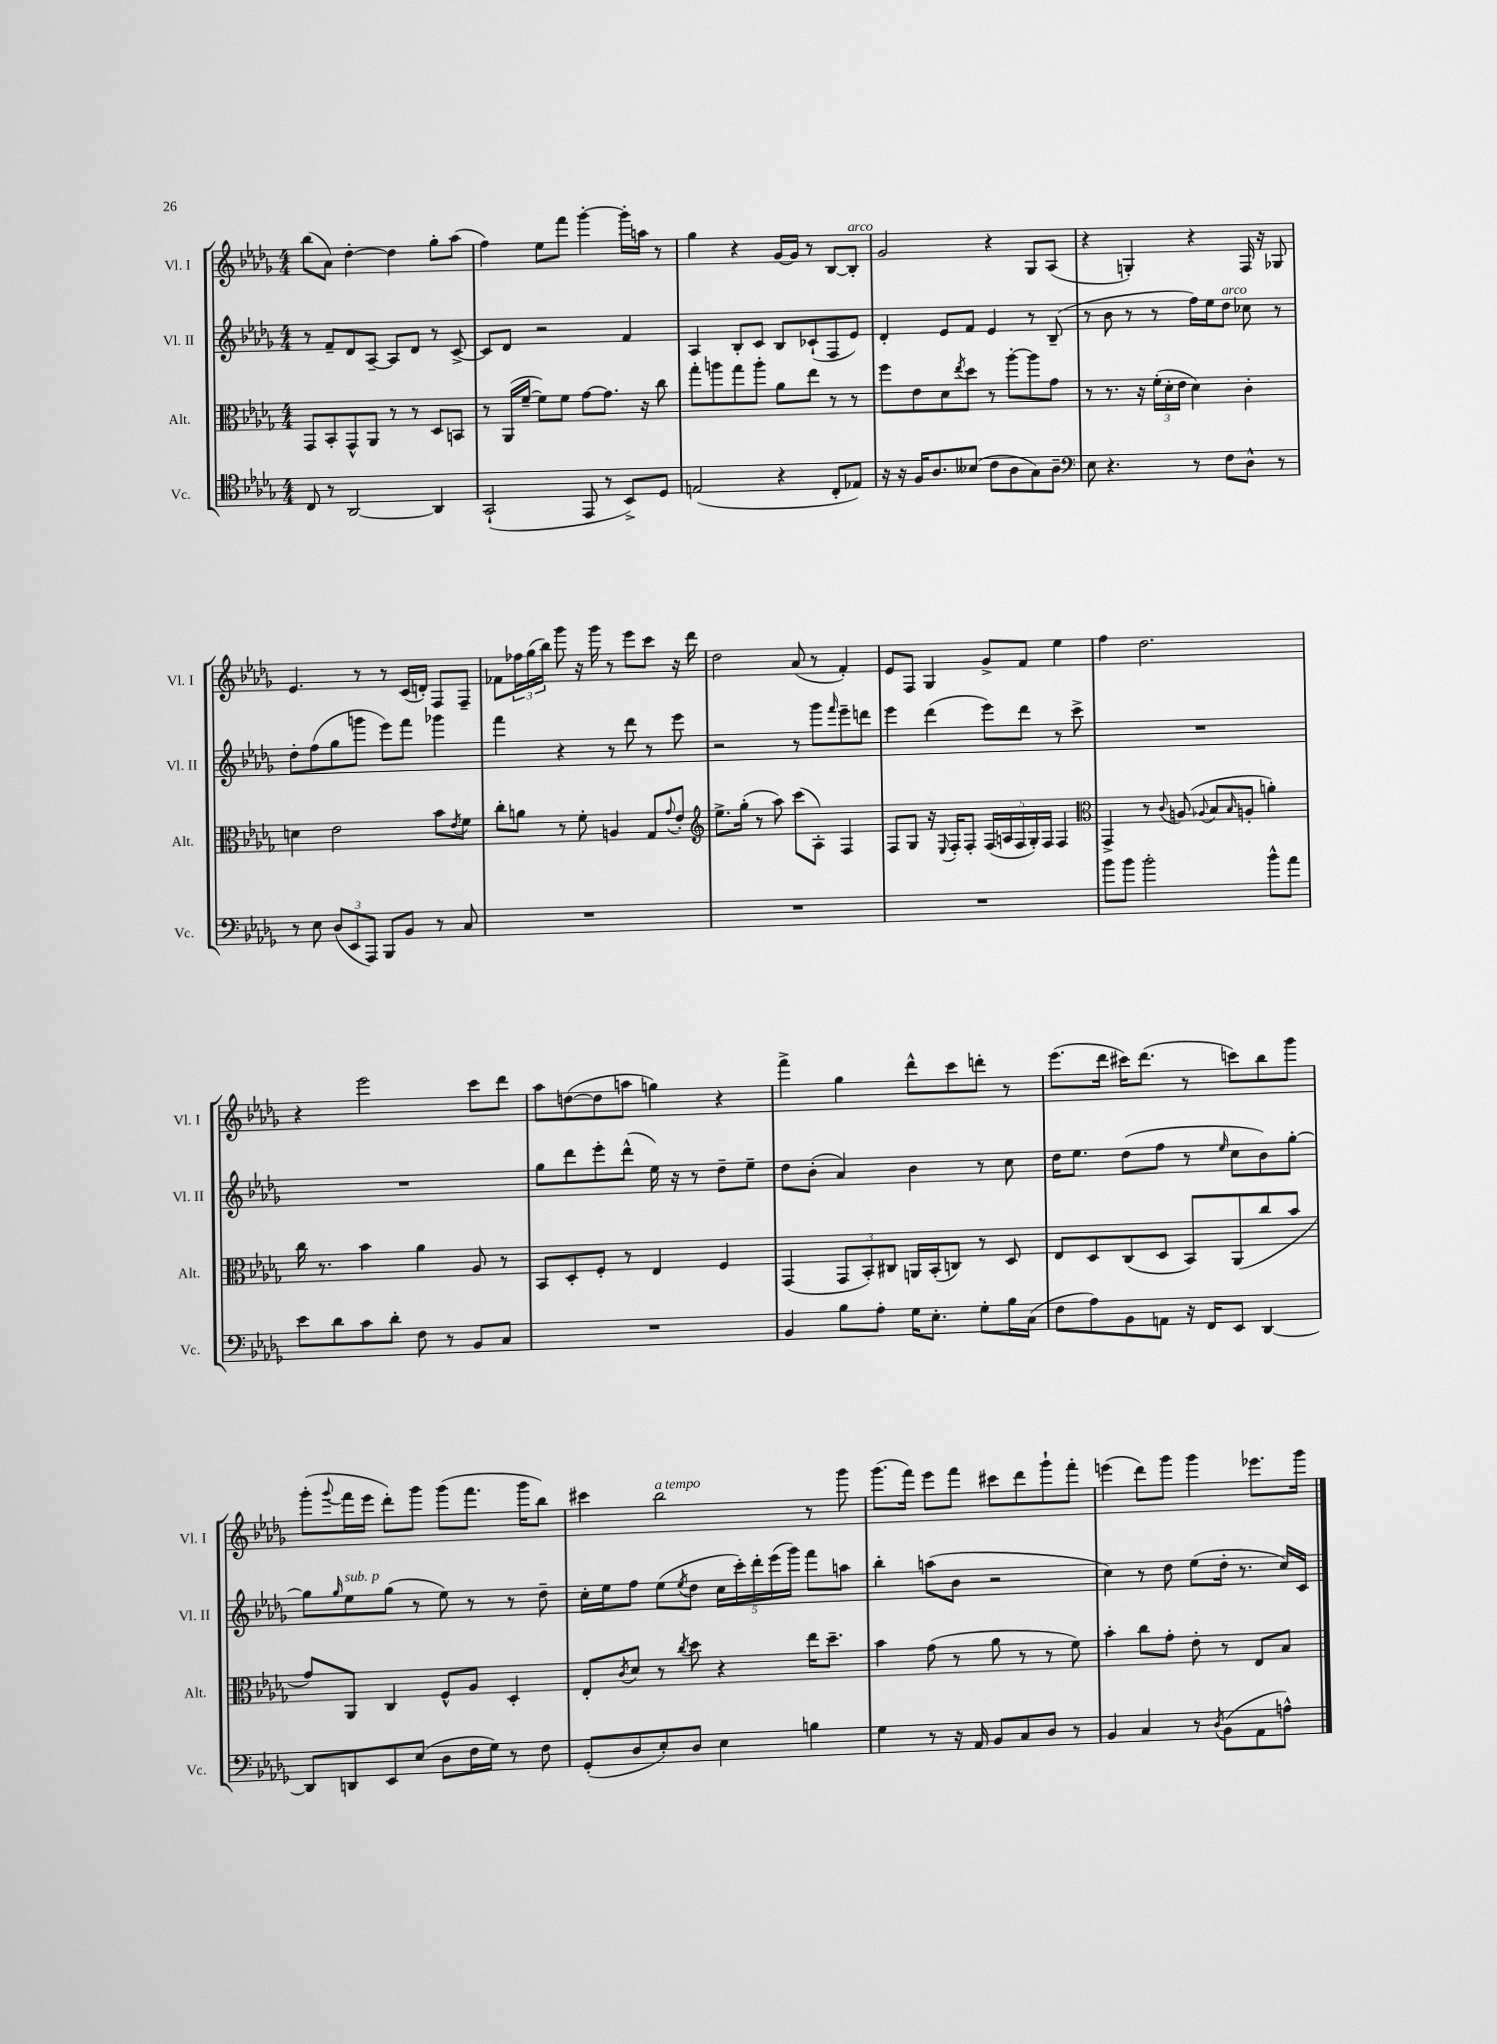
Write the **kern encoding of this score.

**kern	**kern	**kern	**kern
*part4	*part3	*part2	*part1
*staff4	*staff3	*staff2	*staff1
*I"Vc.	*I"Alt.	*I"Vl. II	*I"Vl. I
*I'Vc.	*I'Alt.	*I'Vl. II	*I'Vl. I
*clefC4	*clefC3	*clefG2	*clefG2
*k[b-e-a-d-g-]	*k[b-e-a-d-g-]	*k[b-e-a-d-g-]	*k[b-e-a-d-g-]
*M4/4	*M4/4	*M4/4	*M4/4
=15	=15	=15	=15
8C/	8GG-/L	8r	(8bb-\L
8r	8BB-'/	8f~/L	8a-\J)
[2AA-/	8GG-^^/	8d-/	[4dd-'\
.	8AA-/J	[8A-~/J	.
.	8r	8A-/L]	4dd-\]
.	8r	8d-/J	.
4AA-/]	8D-/L	8r	8gg-'\L
.	8BBn/J	[8c^/	(8aa-\J
=16	=16	=16	=16
(2GG-`/	8r	8c/L]	4ff\)
.	(16AA-/LL	8d-/J	.
.	[16f~/JJ	.	.
.	8f\L])	2r	8ee-\L
.	8f\J	.	8fff\J
8EE-/	[8g-\L	.	[4ggg-'\
8r	8.g-\J]	.	.
8BB-^/L)	.	4f/	16ggg-'\LL]
.	16r	.	16aan\JJ
8D-/J	8cc\	.	8r
=17	=17	=17	=17
(2En/	8gg-'\L	4A-/	4gg-\
.	8aan\	.	.
.	8gg-\	8B-'/L	4r
.	8aa'\J	8c/J	.
4r	8a-\L	8B-/L	[16g-/LL
.	.	.	16g-/JJ]
.	8ee-\J	(8c-X`/	8r
8C'/L	8r	8F/	[8B-/L
!	!	!	!LO:TX:a:i:t=arco
8E-X/J)	8r	8e-/J)	8B-'/J]
=18	=18	=18	=18
16r	8ff\L	4d-'/	2g-/
16r	.	.	.
16F/KL	8e-\	.	.
8.A-/	.	.	.
.	8d-\	8e-/L	.
.	8qee-/	.	.
(8B--X/J	8dd-\J	8f/J	.
8c\L	8r	4e-/	4r
8A-\	[8aa-'\L	.	.
8G-\)	8aa-\]	8r	8G-/L
8A-~\J	8g-\J	(8B-~/	(8A-/J
=19	=19	=19	=19
*clefF4	*	*	*
8E-\	8r	8r	4r
4.r	8.r	8b-\	.
.	.	8r	4Gn'/)
.	16r	.	.
.	(24f'\LL	8r	.
.	24d-'\	.	.
.	24e-\JJ	.	.
8r	4d-\)	16ff\LL)	4r
.	.	16ee-\J	.
!	!	!LO:TX:a:i:t=arco	!
8F\L	.	8dd-\J	.
8D-^^\J	4c'\	8cc-X\	16F/
.	.	.	16r
8r	.	8r	8G-X/
!!LO:LB:g=z
=20	=20	=20	=20
8r	4dn\	8dd-'\L	4.e-/
8E-\	.	(8ff\	.
(12D-/L	2e-\	8gg-\	.
12EE-/	.	.	.
.	.	8gggn\J	8r
12AAA-/J)	.	.	.
8BBB-/L	.	8eee-\L)	8r
8BB-/J	.	8fff\J	(16c/LL
.	.	.	16dn'/JJ)
8r	8b-\L	4ggg-X\	8F/L
.	8qe-/	.	.
8C/	8f\J	.	8F~/J
=21	=21	=21	=21
1r	8cc'\L	4fff\	8f-X\L
.	8an\J	.	24ff-X\L
.	.	.	(24gg-\
.	.	.	24bb-\JJ)
.	8r	4r	8ggg-\
.	8f'\	.	16r
.	.	.	16ggg-\
.	4An/	8r	8r
.	.	8ddd-\	8eee-\L
.	8G-/L	8r	8ccc\J
.	8qqg-/	.	.
.	8e-'/J	8eee-\	16r
.	.	.	16ddd-\
=22	=22	=22	=22
*	*clefG2	*	*
1r	8.ee-^\L	2r	2dd-\
.	(16gg-'\Jk	.	.
.	8r	.	.
.	8aa-\)	.	.
.	(8ccc\L	8r	(8a-/
.	8A-'\J)	8ggg-\L	8r
.	.	16qqfff/	.
.	4F/	8eee-~\	4f'/)
.	.	8dddn\J	.
=23	=23	=23	=23
1r	8F/L	4eee-\	8e-/L
.	8G-/J	.	8F/J
.	16r	(4ddd-\	4G-/
.	8qqE-/	.	.
.	16F'/KL	.	.
.	8F'/J	.	.
.	(20F/LL	8eee-\L)	8g-^/L
.	20An/	.	.
.	20F/	.	.
.	.	8ddd-\J	8f/J
.	20G-'/)	.	.
.	20F/JJ	.	.
.	4F/	8r	4ee-\
.	.	8ccc^\	.
=24	=24	=24	=24
*	*clefC3	*	*
8b-\L	4GG-^/	1r	4ff\
8b-\J	.	.	.
2b-'\	8r	.	2.dd-\
.	8qqc/	.	.
.	(8An/	.	.
.	8qqA-X/	.	.
.	8B-/L	.	.
.	16qqB-/	.	.
.	8An'/J	.	.
8b-^^\L	4an'\)	.	.
8a-\J	.	.	.
!!LO:LB:g=z
=25	=25	=25	=25
8e-\L	16cc\	1r	4r
.	8.r	.	.
8d-\	.	.	.
8c\	4b-\	.	2eee-\
8d-'\J	.	.	.
8F\	4a-\	.	.
8r	.	.	.
8BB-/L	8A-/	.	8ccc\L
8C/J	8r	.	8ddd-\J
=26	=26	=26	=26
1r	8BB-/L	8gg-\L	8aa-\L
.	8D-'/	8ddd-\	([8ddn\
.	8F'/J	8eee-'\	8dd\]
.	8r	(8ddd-^^\J	8aan\J
.	4E-/	16ee-\)	4ggn\)
.	.	16r	.
.	.	8r	.
.	4F/	8dd-~\L	4r
.	.	8ee-~\J	.
=27	=27	=27	=27
4BB-/	(4GG-/	8dd-\L	4fff^\
.	.	(8b-'\J	.
8B-\L	12GG-/L	4a-/)	4gg-\
.	12BB-'/)	.	.
8A-'\J	.	.	.
.	12C#X/J	.	.
16G-\KL	16AAn/LL	4b-\	8ddd-^^\L
8.E-'\J	(16BB-'/J	.	.
.	8Cn/J)	.	8ccc\
8G-'\L	8r	8r	8dddn'\J
16B-\L	8D-/	8cc\	8r
(16C\JJ	.	.	.
=28	=28	=28	=28
8F\L	8E-/L	16dd-\KL	(8.eee-\L
.	.	8.ee-\J	.
8A-\)	8D-/	.	.
.	.	.	16ddd-\Jk
8BB-\	(8C/	(8dd-\L	16ccc#X\KL)
.	.	.	(8.ddd-\J
8AAn\J	8D-/J	8ff\J	.
16r	8BB-/L)	8r	8r
16FF/KL	.	.	.
.	.	16qqee-/	.
8EE-/J	(8AA-/	8cc\L	8cccn\L)
[4DD-/	8cc/	8b-\)	8bb-\
.	8b-/J	[8gg-'\J	8ggg-\J
!!LO:LB:g=z
=29	=29	=29	=29
8DD-/L]	8g-/L)	8gg-\L]	(8ggg-'\L
.	.	16qqgg-/	8qqggg-/
!	!	!LO:TX:a:i:t=sub. p	!
8DDn/	8AA-/J	8ee-\	16fff\L
.	.	.	16eee-\JJ
8EE-/	4C/	(8gg-\J	8ddd-'\L)
(8E-/J	.	8r	8ggg-\J
8D-\L	8F^^/L	8ee-\)	(8ggg-\L
16F\L	8A-/J	8r	8.fff\J
16G-\JJ)	.	.	.
8r	4D-'/	8r	.
.	.	.	16ggg-\KL
8F\	.	8dd-~\	8bb-\J)
=30	=30	=30	=30
(8GG-'/L	8E-'/L	16cc'\LL	4ccc#X\
.	.	16ee-\J	.
.	8qc/	.	.
8D-/	8d-/J	8ff\J	.
!	!	!	!LO:TX:a:i:t=a tempo
8E-'/)	8r	(8ee-\L	2bb-\
.	8qcc/	8qee-/	.
8D-/J	8dd-\	8dd-\J	.
4E-\	4r	20cc\LL	.
.	.	20ccc'\)	.
.	.	20ddd-'\	.
.	.	(20eee-\	.
.	.	20ggg-\JJ)	.
4Bn\	16ee-\KL	8fff\L	8r
.	8.dd-~\J	.	.
.	.	8aan\J	8ggg-\
=31	=31	=31	=31
4G-\	4b-\	4bb-'\	(8.ggg-\L
.	.	.	16fff\Jk)
8r	(8g-\	(8aan\L	8eee-\L
16r	8r	8b-\J	8fff\J
16AA-/	.	.	.
8BB-/L	8a-\	2r	8ccc#X\L
8C/	8r	.	8ddd-\
8D-/J	8r	.	8ggg-`\
8r	8f\)	.	8fff'\J
=32	=32	=32	=32
4BB-/	4b-'\	4cc\)	(4eeen\
4C/	8cc\L	8r	8ddd-\L)
.	8g-'\J	8dd-\	8ggg-\J
8r	8e-'\	(8ee-\L	4ggg-\
8qD-/	.	.	.
(8BB-\L	8r	16dd-'\Jk	.
.	.	8.r	.
8AA-\	8E-/L	.	8.eee-X\L
8An^^\J)	8B-/J	16cc/LL)	.
.	.	16c/JJ	16ggg-\Jk
==	==	==	==
*-	*-	*-	*-
